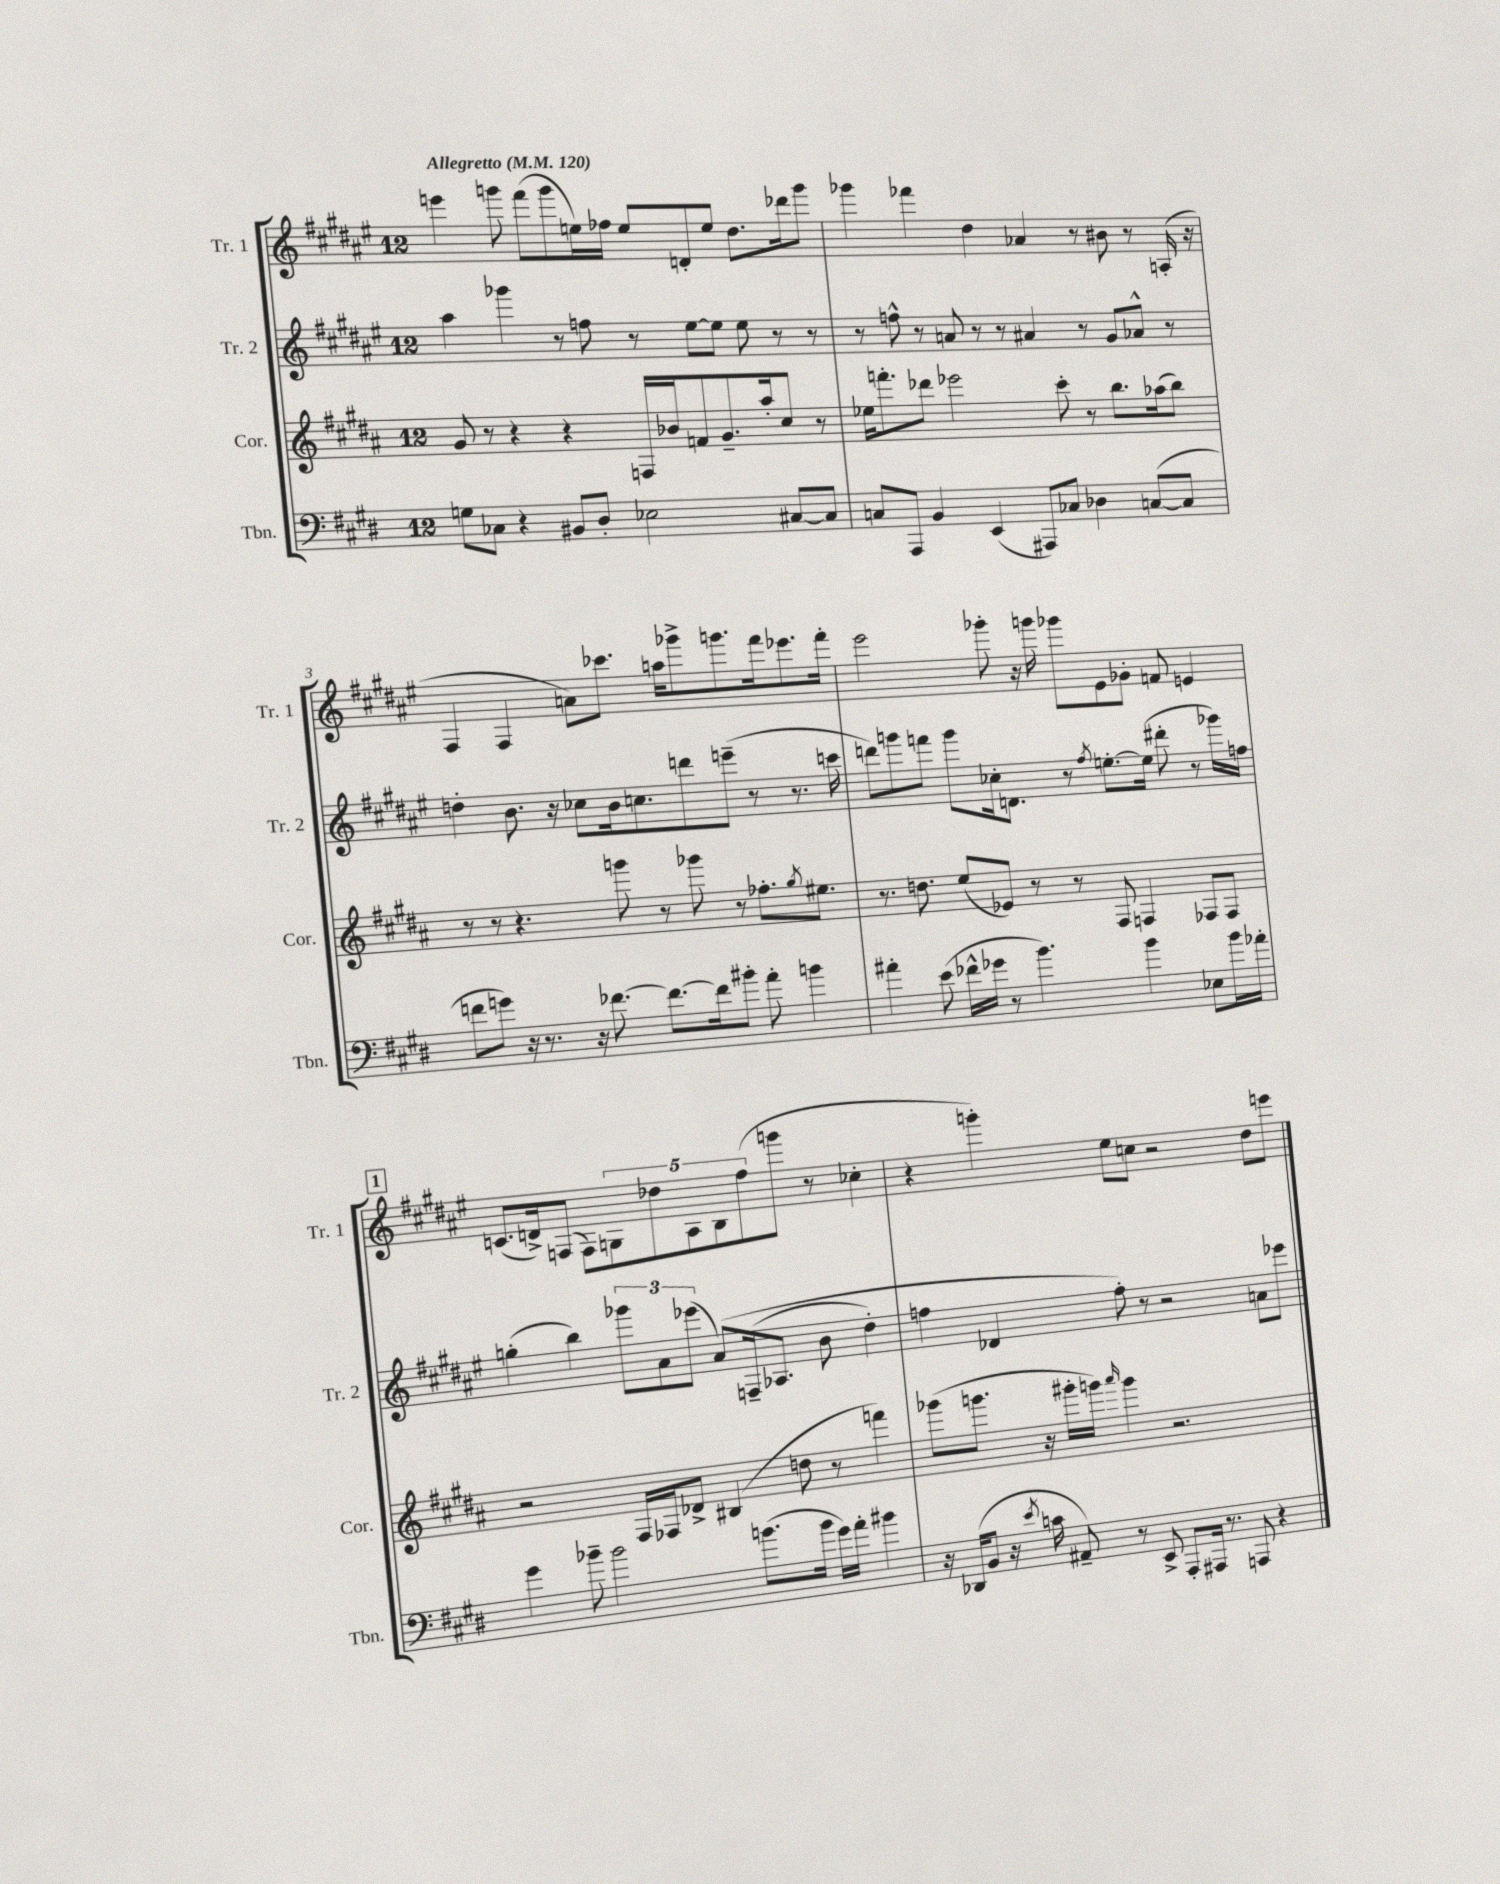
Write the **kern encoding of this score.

**kern	**kern	**kern	**kern
*staff4	*staff3	*staff2	*staff1
*clefF4	*clefG2	*clefG2	*clefG2
*k[f#c#g#d#]	*k[f#c#g#d#a#]	*k[f#c#g#d#a#e#]	*k[f#c#g#d#a#e#]
*M12/8	*M12/8	*M12/8	*M12/8
*MM120	*MM120	*MM120	*MM120
8G	8g#	4aa#	4eee
8C-	8r	.	.
4r	4r	4ggg-	8ggg
.	.	.	(8fff#
8BB#	4r	8r	8ggg
8D#'	.	8ff	16ee)
.	.	.	16ff-
2E-	16F	8r	8ee
.	16b-	.	.
.	8f	[8ee#	8d'
.	8.g#~	8ee#]	8ee
.	.	8ee#	8.dd#
.	16aa#'	.	.
[8C#	8cc#	8r	.
.	.	.	16ddd-
8C#]	8r	8r	8ggg
=	=	=	=
8C	16ee-	8r	4ggg-
.	8.fff'	.	.
8AAA	.	8ff^^	.
4BB	8ddd-	8r	4fff-
.	2eee-	8a	.
(4EE	.	8r	4dd#
.	.	8r	.
8AAA#)	.	4a#	4a-
8C-	8ccc#'	.	.
4D-	8r	8r	8r
.	8.bb	8g#	8b#
([8C	.	8a-^^	8r
.	(16aa-	.	.
8C]	8bb)	8r	(16A'
.	.	.	16r
=	=	=	=
8f	8r	4dd'	4F#
8g)	8r	.	.
16r	4.r	8.b	4F#
8.r	.	.	.
.	.	16r	.
16r	.	8cc-	8a)
[8.f-	.	.	.
.	8ggg	16b	8.ccc-
.	.	8.cc	.
8.f-_	8r	.	.
.	.	.	16aa
.	8ggg-	8ddd	8ggg-^
16f-]	.	.	.
8b#'	8r	(8eee~	8.ggg
8a'	8.ff-'	8r	.
.	.	.	16fff#
4b	.	8.r	8.eee-
.	8qgg#	.	.
.	8.ee#	.	.
.	.	16ccc	16fff#'
=	=	=	=
4a#'	8.r	8ddd)	2eee#
.	.	8ggg	.
.	8.dd	.	.
(8e	.	8fff	.
16f-^^	(8ee	8ggg	.
16g-	.	.	.
8r	8e-)	16cc-'	8ggg-'
.	.	8.d	.
4.b)	8r	.	16r
.	.	.	16ggg
.	8r	8r	8ggg-
.	.	8qff#	.
.	8F#	[8.ee'	8e#
4b	4F	.	8g-'
.	.	(16ee]	.
.	.	8ddd#'	8f
8E-	8F-	8r	4e
16b	8F-	16ggg-)	.
16a-'	.	16ff	.
=	=	=	=
4g#	2r	(4gg'	(8.c
.	.	.	16d^)
8b-~	.	4bb)	(8F
2b-	.	.	8F)
.	16F#	12ggg-	10G
.	16F-	.	.
.	.	12a#	.
.	.	.	10dd-
.	8d-^	.	.
.	.	(12eee-	.
.	.	.	10A#
.	(4B#	&(8a#)	.
.	.	.	10B
(8.b	.	(16F~	.
.	.	.	(10ff#
.	.	8.A-	.
.	8dd	.	8ggg
16b	.	.	.
16g#)	8r	8b	8r
16a'	.	.	.
4b#	4fff)	4dd#')	4cc-'
=	=	=	=
16r	(8ggg-	4ff	4r
(16DD-	.	.	.
8BB	8.ggg	.	.
16r	.	4d-	4ggg')
8qe	.	.	.
16c	16r	.	.
8AA#~)	16ggg#'	.	.
.	16ggg)	.	.
.	16qqaaa#	.	.
8r	4ggg	8ff'&)	8ee#
8EE^	.	8r	8cc
8AAA'	2.r	2r	2r
16AAA#	.	.	.
8.r	.	.	.
8AAA	.	.	.
4r	.	8a	8dd#
.	.	8eee-	8eee
==	==	==	==
*-	*-	*-	*-
